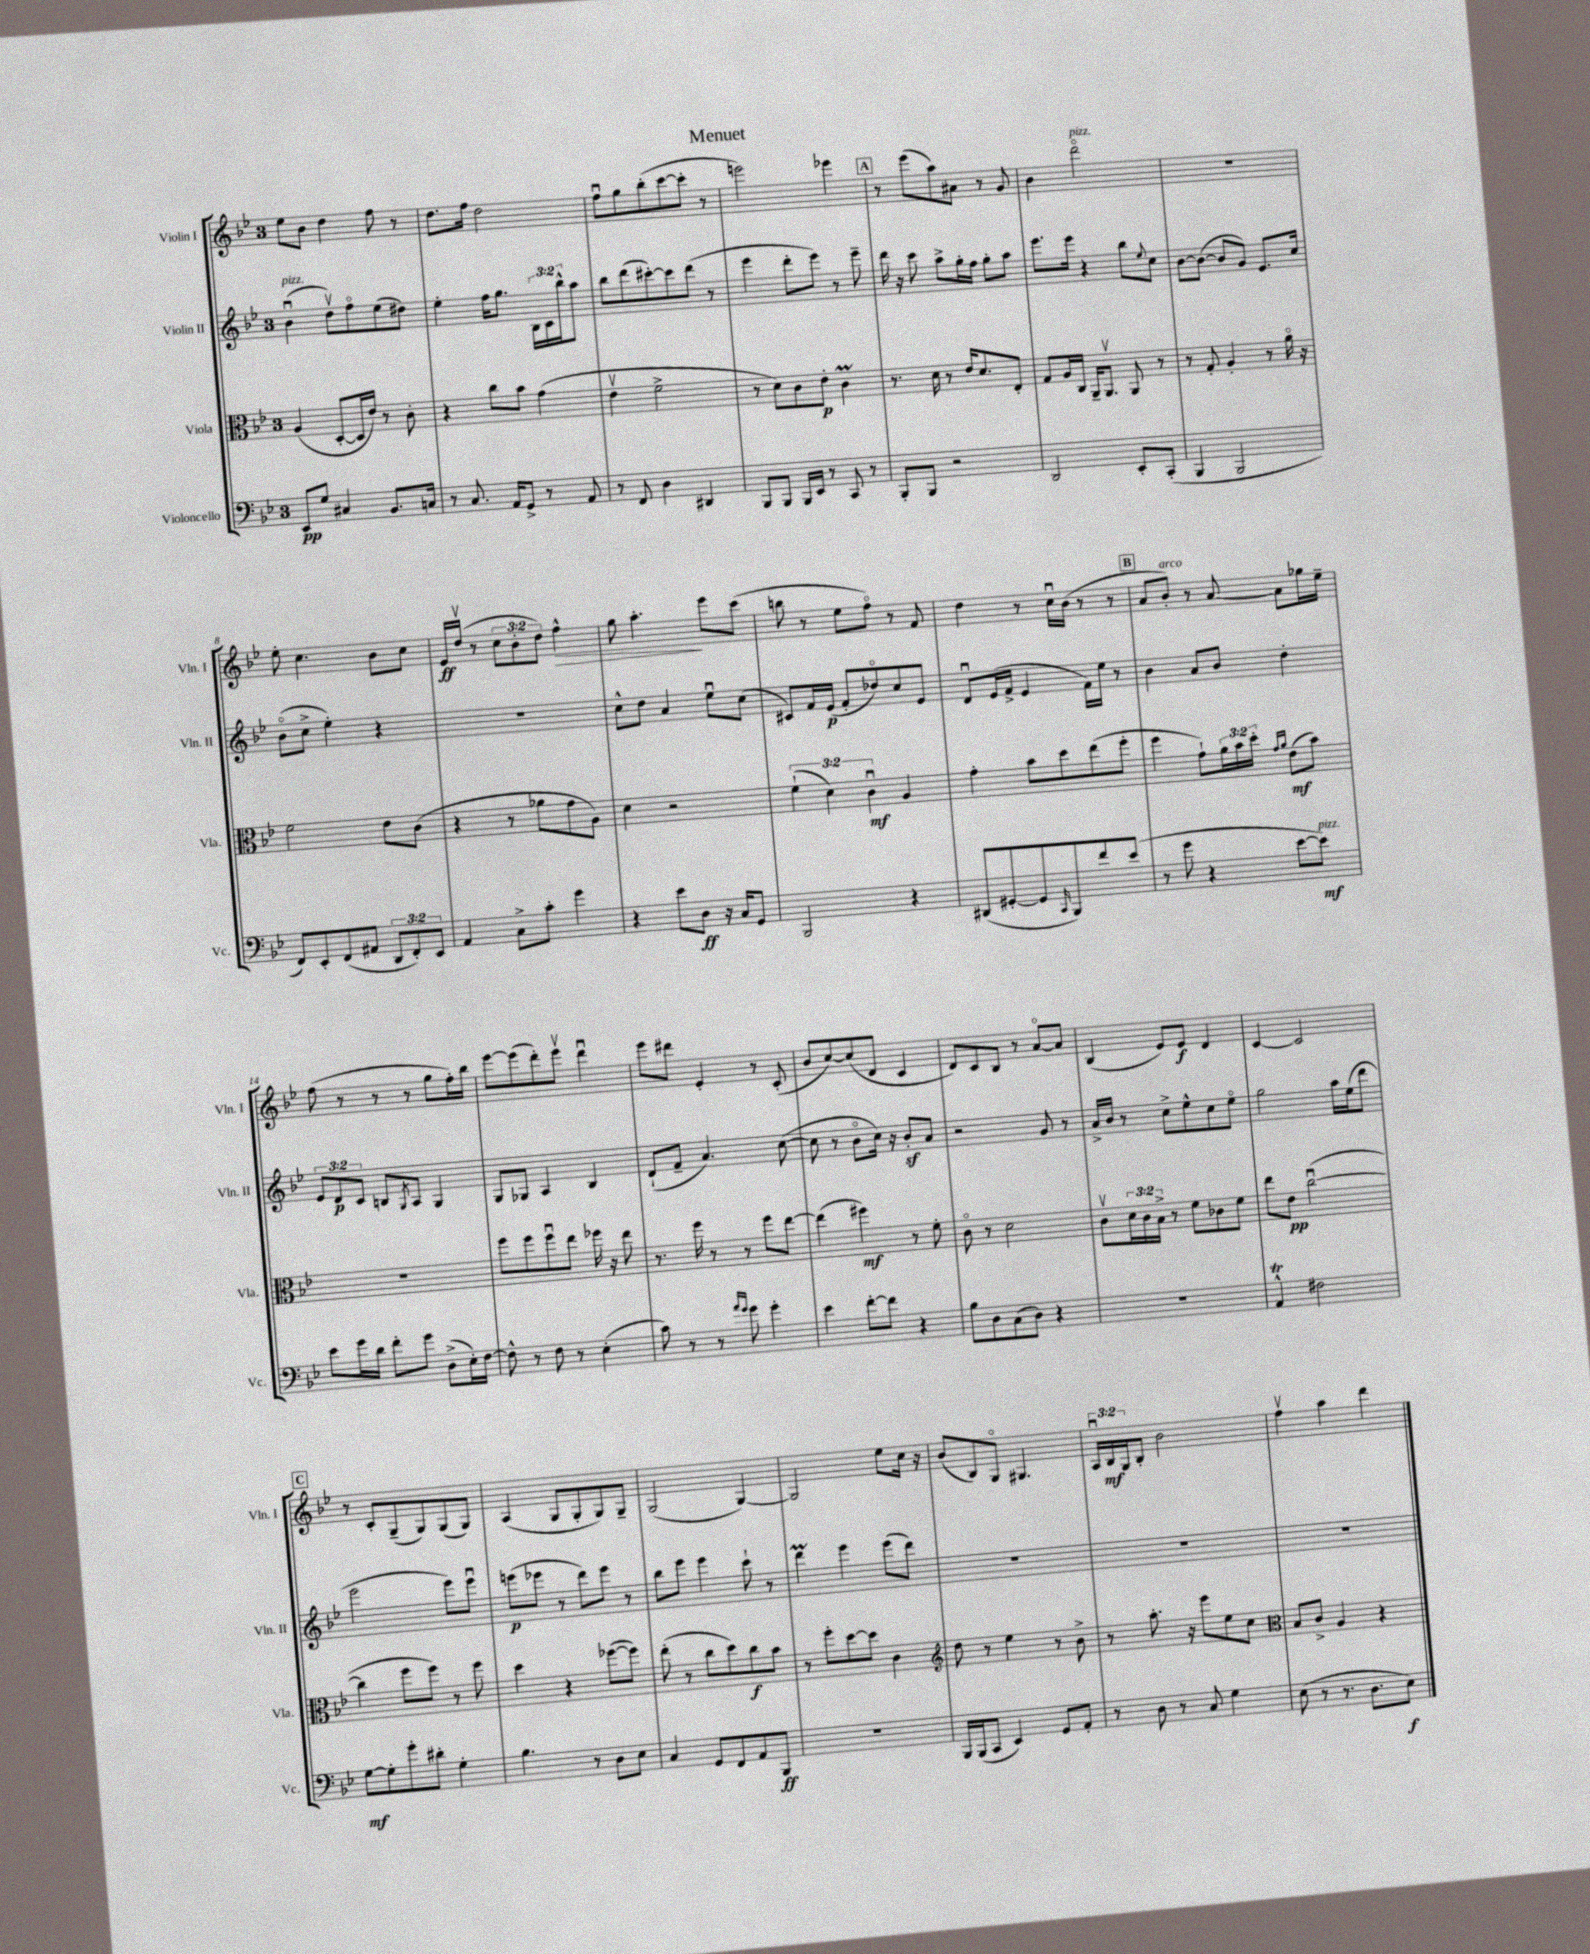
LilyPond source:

\header { title = "Menuet" }
<<
\new StaffGroup <<
\new Staff = "s0" \with { instrumentName = "Violin I" shortInstrumentName = "Vln. I" } {
    \clef treble \key bes \major \once \override Staff.TimeSignature.style = #'single-digit \time 3/4 \override Staff.TupletNumber.text = #tuplet-number::calc-fraction-text
    ees''8 bes'8 d''4 f''8 r8 |
    d''8. f''16 d''2 |
    f''8\downbow g''8 bes''8-.( c'''8~ c'''8-. r8 |
    e'''2) ees'''4 |
    \mark \markup { \box "A" } r8 ees'''8( a''8) ais'8 r8 g'8 |
    bes'4 d'''2\flageolet^\markup { \italic "pizz." } |
    R2. |
    ees''8-. c''4. bes'8 c''8 |
    ees'16\ff d''16\upbow( r8 \tuplet 3/2 { c''8 bes'8-. d''8) } f''4-^\> |
    g''8 a''4.-.\! ees'''8 c'''8( |
    b''8 r8 ees''8 f''8\flageolet) r8 f'8 |
    d''4 r8 c''16\downbow bes'16( r8 r8 |
    \mark \markup { \box "B" } a'8 bes'8-.^\markup { \italic "arco" }) r8 a'8~ a'8 ges''16 ees''16-- |
    f''8( r8 r8 r8 g''8 f''16-.) bes''16 |
    ees'''8~ ees'''8( d'''8-.) ees'''8\upbow d'''4\downbow |
    ees'''8 dis'''8 ees'4-. r8 c'8-.( |
    bes'8 c''8~) c''8( d'8 c'4 |
    d'8) c'8 bes8 r8 a'8~\flageolet a'8 |
    bes4( ees'8) ees'8\f d'4 |
    c'4~ c'2 |
    \mark \markup { \box "C" } r8 c'8-. g8--( g8) g8( g8) |
    a4( g8 g8-. g8) g8-- |
    g2( g4~) |
    g2 ees''8 c''16 r16 |
    bes'8( bes8) g8\flageolet gis4. |
    \tuplet 3/2 { a16\downbow bes16\mf g16 } bes8-. bes'2 |
    f''4\upbow a''4 d'''4 \bar "|." |
}
\new Staff = "s1" \with { instrumentName = "Violin II" shortInstrumentName = "Vln. II" } {
    \clef treble \key bes \major \once \override Staff.TimeSignature.style = #'single-digit \time 3/4 \override Staff.TupletNumber.text = #tuplet-number::calc-fraction-text
    bes'4\downbow^\markup { \italic "pizz." }( d''8\upbow) f''8\flageolet ees''8( dis''8) |
    ees''4-. f''16 g''8. \tuplet 3/2 { bes16 c'16 bes''16-^ } a''8 |
    bes''8 d'''8( cis'''8~-.) cis'''8 d'''8( r8 |
    ees'''4 d'''8-. ees'''8) r8 ees'''8-- |
    \mark \markup { \box "A" } d'''16 r16 c'''8 a''8-> g''16-. f''16 g''8-. a''8 |
    ees'''8. ees'''16 r4 bes''8 \appoggiatura { ees''8 } c''8 |
    bes'8~ bes'8~( bes'8 g'8) ees'8. c''16 |
    bes'8\flageolet( c''8-> ees''4-.) r4 |
    R2. |
    c''8-^ d''8 a'4 ees''8\downbow c''8( |
    cis'8) f'16 ees'16\p( f'8-. des''8\flageolet) c''8 ees'8 |
    d'8\downbow ees'16( f'16-> ees'4 f'16) ees''16 r8 |
    \mark \markup { \box "B" } bes'4 a'8 bes'8 d''4-. |
    \tuplet 3/2 { ees'8 d'8\p c'8 } b8 \acciaccatura { g8 } a8 g4 |
    g8 ges8 a4 bes4 |
    d'8-!( f'8-- a'4.) c''8~( |
    c''8 r8 bes'8\flageolet c''16) r16 bes'8-.\sf a'8 |
    r2 g'8 r8 |
    a'16-> bes'16 r8 c''8-> ees''8-^ c''8 ees''8\flageolet |
    g''2 a''16 ees''16( d'''8 |
    \mark \markup { \box "C" } ees'''2 ees'''8) ees'''8\downbow |
    e'''8\p( ees'''8 r8 d'''8) ees'''8 r8 |
    bes''8 ees'''8 ees'''4 c'''8-! r8 |
    d'''4\prall ees'''4 ees'''8( d'''8) |
    R2. |
    R2. |
    R2. \bar "|." |
}
\new Staff = "s2" \with { instrumentName = "Viola" shortInstrumentName = "Vla." } {
    \clef alto \key bes \major \once \override Staff.TimeSignature.style = #'single-digit \time 3/4 \override Staff.TupletNumber.text = #tuplet-number::calc-fraction-text
    a4( d8~-. d16 ees'16) r8 c'8-. |
    r4 c''8 bes'8 g'4( |
    ees'4\upbow f'2-> |
    r8 d'8) c'8 ees'8-.\p c'4\prall |
    \mark \markup { \box "A" } r8. d'16 r8 ees'16 d'8. ees8-. |
    g8 a16 c16 a,16-- a,8.\upbow a,8 r8 |
    r8 g8-. a4-. r8 a'16\flageolet r16 |
    f'2 ees'8 c'8( |
    r4 r8 aes'8 g'8 a8) |
    d'4 r2 |
    \tuplet 3/2 { f'4-!( d'4) c'4\downbow\mf } a4 |
    g'4-. bes'8 d''8 ees''8( f''8-. |
    \mark \markup { \box "B" } f''4 g'8-!) \tuplet 3/2 { a'16 bes'16 d''16-. } \grace { g'16 a'16 } ees'8\mf( bes'8) |
    R2. |
    f''8 f''8 f''8\downbow ees''8 fes''16 r16 ees''8 |
    r8. f''16 r8 r8 f''8 ees''8~ |
    ees''4( fis''4\mf) r8 f'8-. |
    c'8\flageolet r8 d'2 |
    c'8\upbow \tuplet 3/2 { d'16 c'16 bes16-> } r8 f'8 ces'8 f'8 |
    ees''8 ees'8\pp c''2~\downbow( |
    \mark \markup { \box "C" } c''4 f''8 f''8) r8 f''8 |
    d''4 r4 fes''8~( fes''8) |
    ees''8-.( r8 c''8 d''8) c''8\f bes'8 |
    r8 f''8-. d''8~ d''8 c'4 |
    \clef treble d''8 r8 ees''4 r8 bes'8-> |
    r8 a''8.-. r16 ees'''8 ees''8 c''8 |
    \clef alto bes8 c'8-> a4 r4 \bar "|." |
}
\new Staff = "s3" \with { instrumentName = "Violoncello" shortInstrumentName = "Vc." } {
    \clef bass \key bes \major \once \override Staff.TimeSignature.style = #'single-digit \time 3/4 \override Staff.TupletNumber.text = #tuplet-number::calc-fraction-text
    ees,8\pp g8 cis4 bes,8. c16 |
    r8 c8. a,16 g,8-> r8 a,8 |
    r8 f,8 d4 dis,4 |
    bes,,8 bes,,8 bes,,16 ees,16 r8 c,8 r8 |
    \mark \markup { \box "A" } bes,,8-. bes,,8 r2 |
    d,2 ees,8-. c,8-.( |
    bes,,4 bes,,2 |
    f,8) ees,8-. f,8( ais,8 \tuplet 3/2 { d,8 f,8-.) ees,8 } |
    a,4 c8-> c'8-. g'4 |
    r4 ees'8 d8\ff r16 c16 g,8 |
    bes,,2 r4 |
    dis,8( gis,8~-. gis,8 \grace { c,16 } bes,,8) f'8 ees'8( |
    \mark \markup { \box "B" } r8 g'8 r4 ees'8~ ees'8\mf^\markup { \italic "pizz." }) |
    ees'8 g'16 d'16 f'8-. g'8 d8->( ees16-.) f16~ |
    f8-^ r8 f8 r8 ees4-.( |
    c'8) r8 r8 \grace { a'16 g'16 } g'8 g'4-. |
    ees'4 f'8~-. f'8 r4 |
    bes8 d8 c8( d8) r4 |
    R2. |
    a,4-^\trill fis2 |
    \mark \markup { \box "C" } g8~\mf g8-. g'8-. dis'8-. g4-. |
    bes4. r8 d8 ees8 |
    c4 g,8 f,8 a,8 bes,,8\ff |
    R2. |
    bes,,16 bes,,16( c,8 ees,4) g,8 a,8-. |
    r8 d8 r8 c8 g4 |
    ees8( r8 r8. d8. ees8\f) \bar "|." |
}
>>
>>
